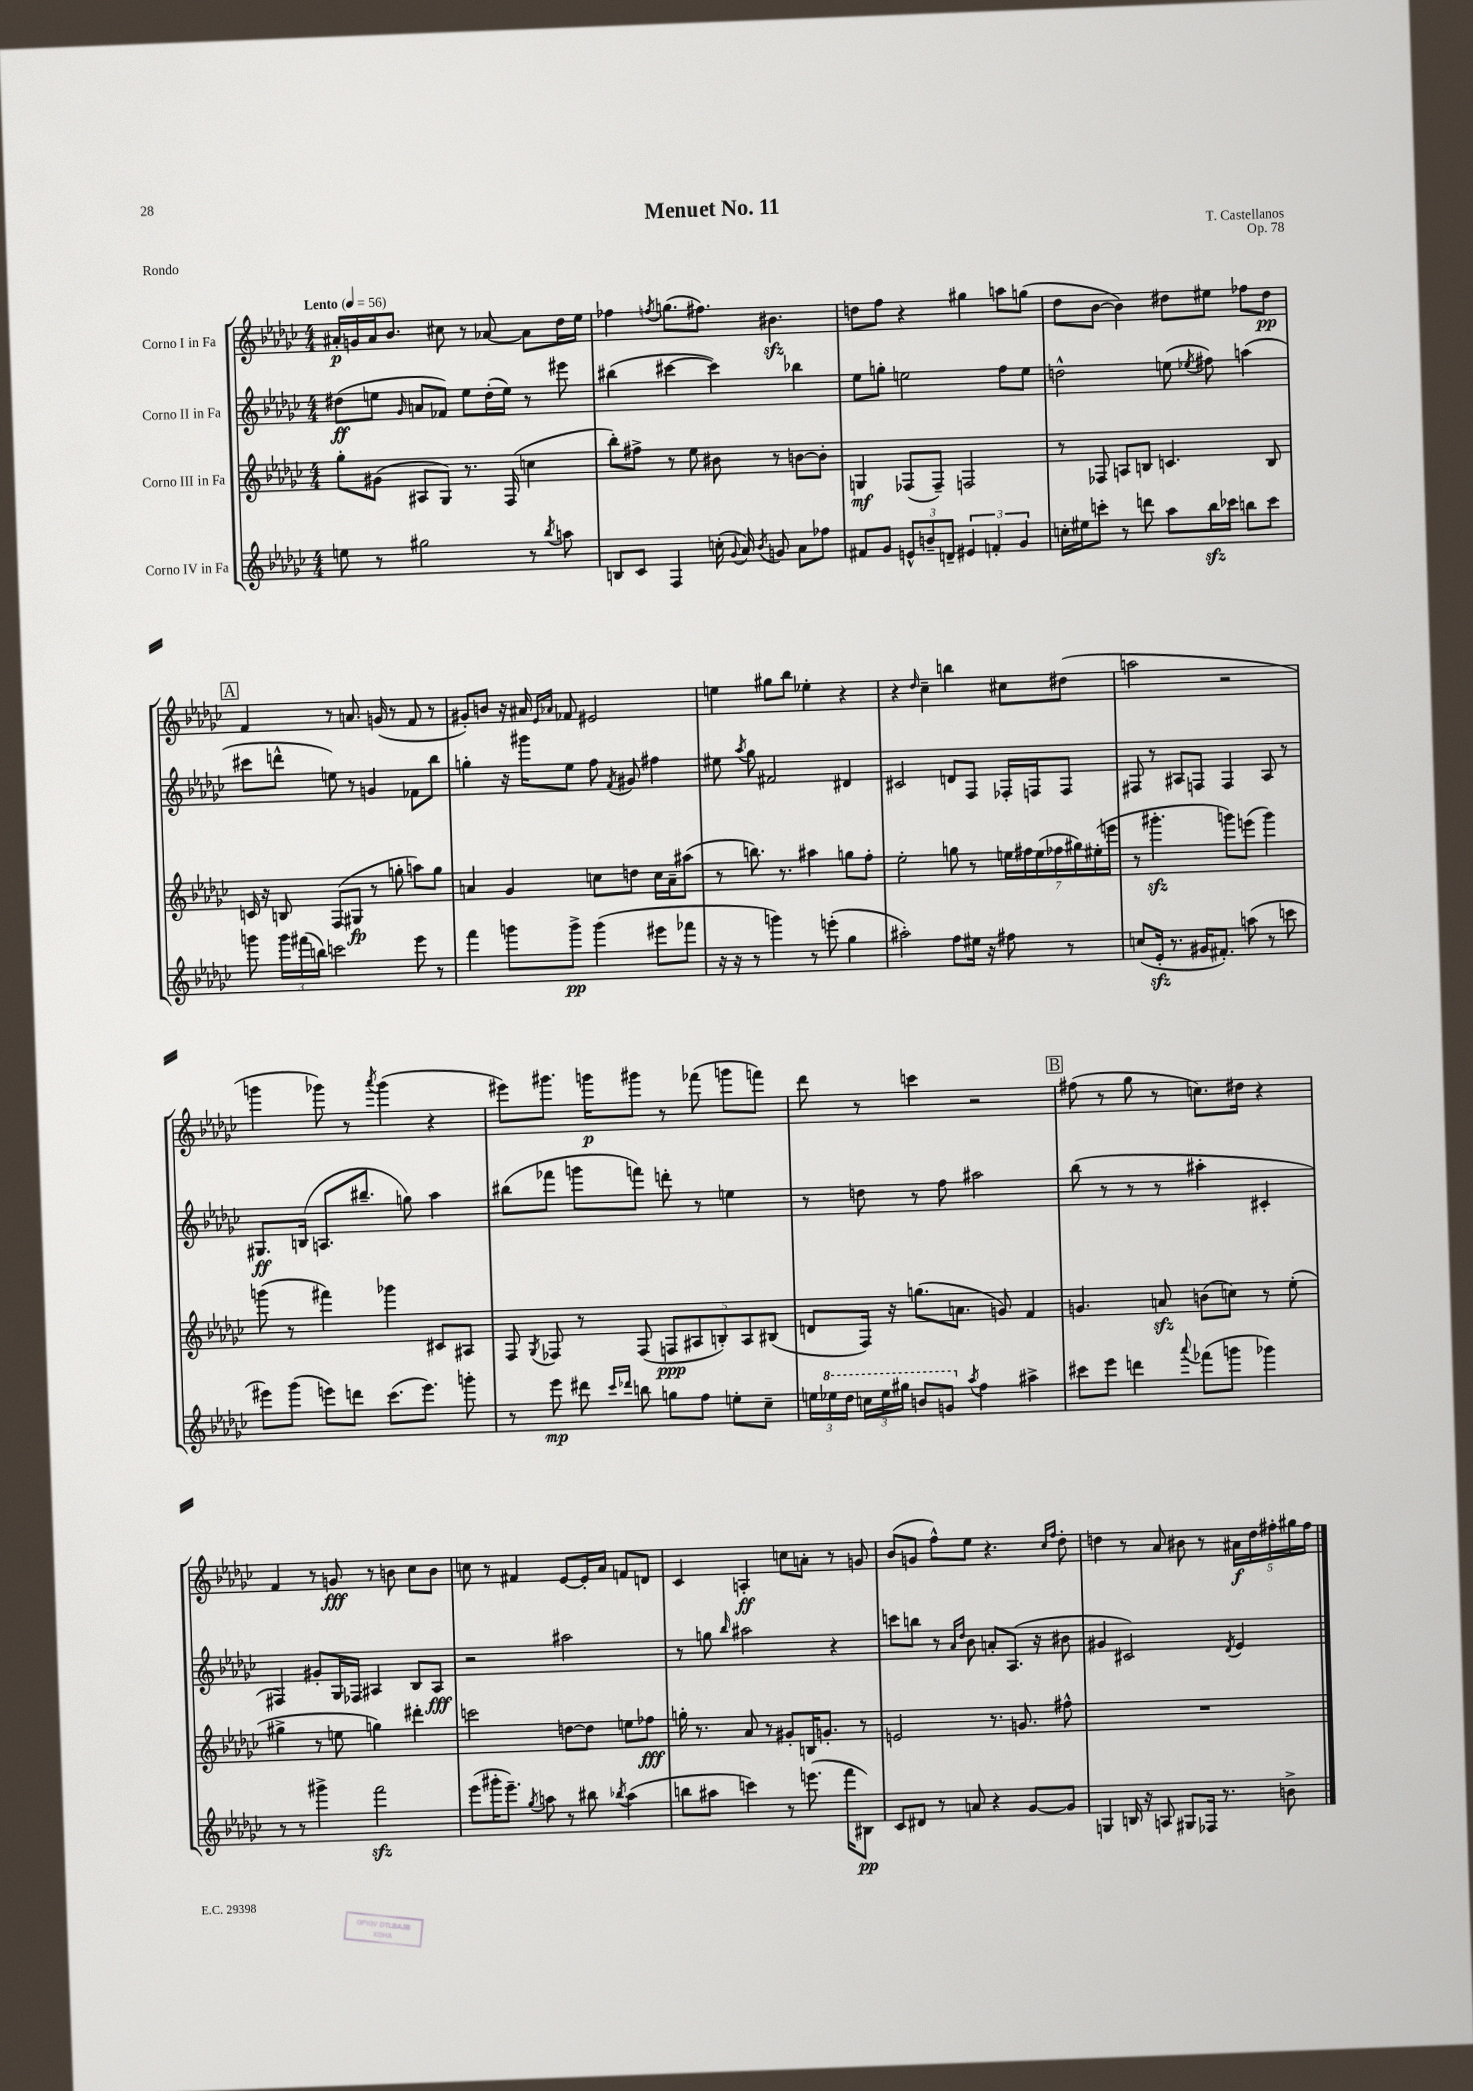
\header { title = "Menuet No. 11" composer = "T. Castellanos" opus = "Op. 78" piece = "Rondo" }
<<
\new StaffGroup <<
\new Staff = "s0" \with { instrumentName = "Corno I in Fa" } {
    \clef treble \key ges \major \numericTimeSignature \time 4/4 \tempo "Lento" 4 = 56
    \autoBeamOff ais'16[-.\p g'16 ais'16 bes'8.] cis''8 r8 aes'8~ aes'8[ des''16 ees''16] |
    fes''4 \acciaccatura { f''8 } g''8.[( fis''8.]) bis'4.\sfz |
    d''8[ f''8] r4 gis''4 a''8[ g''8]( |
    des''8[ bes'8]~ bes'4) dis''8[ eis''8] fes''8[ dis''8]\pp |
    \mark \markup { \box "A" } f'4 r8 a'8. g'16( r8 f'8 r8 |
    gis'8[-.) b'8] r16 ais'16 \grace { ees'16[ aes'16] } fes'8 eis'2 |
    e''4 gis''8[ bes''8] ees''4-. r4 |
    r4 \grace { des''16 } ces''4-- b''4 cis''8[ dis''8]( |
    a''2 r2 |
    g'''4 ges'''8) r8 \acciaccatura { aes'''8 } ges'''4( r4 |
    eis'''8[) gis'''8.] g'''16[\p gis'''8] r8 fes'''8( g'''8[ f'''8]) |
    des'''8 r8 c'''4 r2 |
    \mark \markup { \box "B" } fis''8( r8 ges''8 r8 c''8.[) dis''16] r4 |
    f'4 r8 g'8\fff r8 b'8 ces''8[ b'8] |
    c''8 r8 fis'4 ees'8[~ ees'16-. aes'16] f'8[ d'8] |
    ces'4 a4-.\ff c''8[ a'8]-. r8 g'8 |
    bes'8[( g'8] f''8[-^) ees''8] r4. \grace { ces''16[ f''16] } des''8-. |
    d''4 r8 aes'8 bis'8 r8 \tuplet 5/4 { ais'16[\f d''16 fis''16-. gis''16 fis''16] } \bar "|." |
}
\new Staff = "s1" \with { instrumentName = "Corno II in Fa" } {
    \clef treble \key ges \major \numericTimeSignature \time 4/4
    \autoBeamOff dis''8[\ff( e''8] \grace { ges'16 } a'8[ fes'8]) e''8[ dis''16-.( e''16]) r8 eis'''8 |
    bis''4( cis'''4~ cis'''4) bes''4 |
    ees''8[ g''8]-. e''2 f''8[ e''8] |
    d''2-^ e''8( \acciaccatura { ees''8 } fis''8) a''4( |
    \mark \markup { \box "A" } cis'''8[ d'''8]-^ e''8) r8 g'4 fes'8[ bes''8] |
    g''4-. r16 gis'''16[ ees''8] f''8 \acciaccatura { f'8 } gis'8 fis''4 |
    eis''8 \acciaccatura { aes''8 } ges''8 fis'2 dis'4 |
    cis'2 d'8[ f8] fes16[-. f16 f8] |
    fis8 r8 ais8[ f8] f4 ais8 r8 |
    gis8.[\ff b16]( a8.[ bis''8.]-- g''8) aes''4 |
    bis''8[( fes'''8] g'''8[ f'''8]) d'''8-. r8 e''4 |
    r8 d''8 r8 f''8 ais''2 |
    \mark \markup { \box "B" } bes''8( r8 r8 r8 ais''4-. cis'4-. |
    fis4) gis'8[-. ges16 fes16] ais4 bes8[ ais8]\fff |
    r2 ais''2 |
    r8 g''8 \grace { bes''16 } ais''2 r4 |
    c'''8[ b''8] r8 \grace { aes'16[ des''16] } bes'8 a'8[-. aes8.]( r16 bis'8 |
    gis'4 cis'2) \acciaccatura { des'8 } ees'4 \bar "|." |
}
\new Staff = "s2" \with { instrumentName = "Corno III in Fa" } {
    \clef treble \key ges \major \numericTimeSignature \time 4/4
    \autoBeamOff ges''8[-. gis'8]( ais8[ ges8]) r8. f16( c''4 |
    bes''8[-.) fis''8]-> r8 ees''8 bis'8 r8 b'8[~ b'8]-. |
    g4\mf fes8[( fes8]--) f2 |
    r8 fes8 a8[ b8] c'4. b8 |
    \mark \markup { \box "A" } c'16 r16 b8 f8[( gis8]\fp r8 g''8-. a''8[) g''8] |
    a'4 ges'4 c''8[ d''8] c''16[ a'16-- ais''8]( |
    r8 b''8.) r8. ais''4 g''8[ f''8]-. |
    ees''2-. g''8 r8 \tuplet 7/4 { e''16[ fis''16 e''16( fes''16 gis''16) eis''16-.( e'''16] } |
    r8 gis'''4.-.\sfz g'''8[) e'''8]( g'''4) |
    g'''8( r8 fis'''4) ges'''4 cis'8[ ais8] |
    f8 \acciaccatura { ges8 } fes8 r8 fes8( \tuplet 5/4 { f8[\ppp ais8 b8-.) ais8 bis8]( } |
    d'8[ f16]) r16 g''8.[( a'8.] g'8) f'4 |
    \mark \markup { \box "B" } g'4. a'8\sfz b'8[( c''8]) r8 ees''8-.( |
    gis''4-> r8 e''8 g''4) dis'''4-. |
    c'''2 d''8[~ d''8] e''8[ fes''8]\fff |
    g''16-. r8. aes'8 r8 gis'8[-. b16 g'8.]-. r8 |
    e'2 r8. g'8. fis''8-^ |
    R1 \bar "|." |
}
\new Staff = "s3" \with { instrumentName = "Corno IV in Fa" } {
    \clef treble \key ges \major \numericTimeSignature \time 4/4
    \autoBeamOff e''8 r8 gis''2 r8 \acciaccatura { bes''8 } a''8 |
    b8[ ces'8] f4 c''16-.( \appoggiatura { ges'8 } aes'16) \acciaccatura { bes'8 } g'8 aes'8[ fes''8] |
    fis'8[ ges'8] \tuplet 3/2 { e'8[-^ b'8-- d'8]-- } \tuplet 3/2 { eis'4 f'4-. ges'4 } |
    c''16[-. eis''16 c'''8]-. r8 d'''8 aes''8[ bes''16\sfz ces'''16] b''8[ ces'''8] |
    \mark \markup { \box "A" } g'''8 \tuplet 3/2 { g'''16[ fis'''16( b''16]) } c'''2 ees'''8 r8 |
    f'''4 g'''8[ g'''8]->\pp g'''4( eis'''8[ fes'''8] |
    r16 r16 r8 g'''4) r8 e'''8-.( ges''4 |
    ais''2-.) f''8[ eis''16] r16 fis''8 r8 |
    c''8[( ees'16]-.\sfz r8. gis'16[ fis'8.]-.) a''8( r8 c'''8 |
    eis'''8[) ges'''8]( e'''8[) d'''8] ces'''8.[( e'''8.]) g'''8-. |
    r8 ees'''8\mp dis'''8 \grace { ces'''16[ des'''16] } b''8 g''8[ f''8] e''8[-. ces''8]-- |
    \tuplet 3/2 { e''16[ \ottava #1 ees'''!16 des'''16] } \tuplet 3/2 { c'''16[ ees'''16 gis'''16] } b''8[ g''8] \ottava #0 \acciaccatura { aes''8 } f''4 ais''4-> |
    \mark \markup { \box "B" } cis'''8[ ees'''8] d'''4 \appoggiatura { aes'''8 } fes'''8[( g'''8] ges'''4) |
    r8 r8 gis'''4-> f'''2\sfz |
    ees'''8[( gis'''16-. ees'''8.]--) \acciaccatura { ges''8 } a''8 r8 bis''8 \acciaccatura { bes''8 } a''4( |
    b''8[ ais''8] c'''4) r8 e'''8.( f'''16[ bis8]\pp) |
    ces'8[ dis'8] r8 a'8 r4 ges'8[~ ges'8] |
    g4 b16 r16 a8 gis8[ fes16] r8. b'8-> \bar "|." |
}
>>
>>
\layout { \context { \Score \remove "Bar_number_engraver" } }
